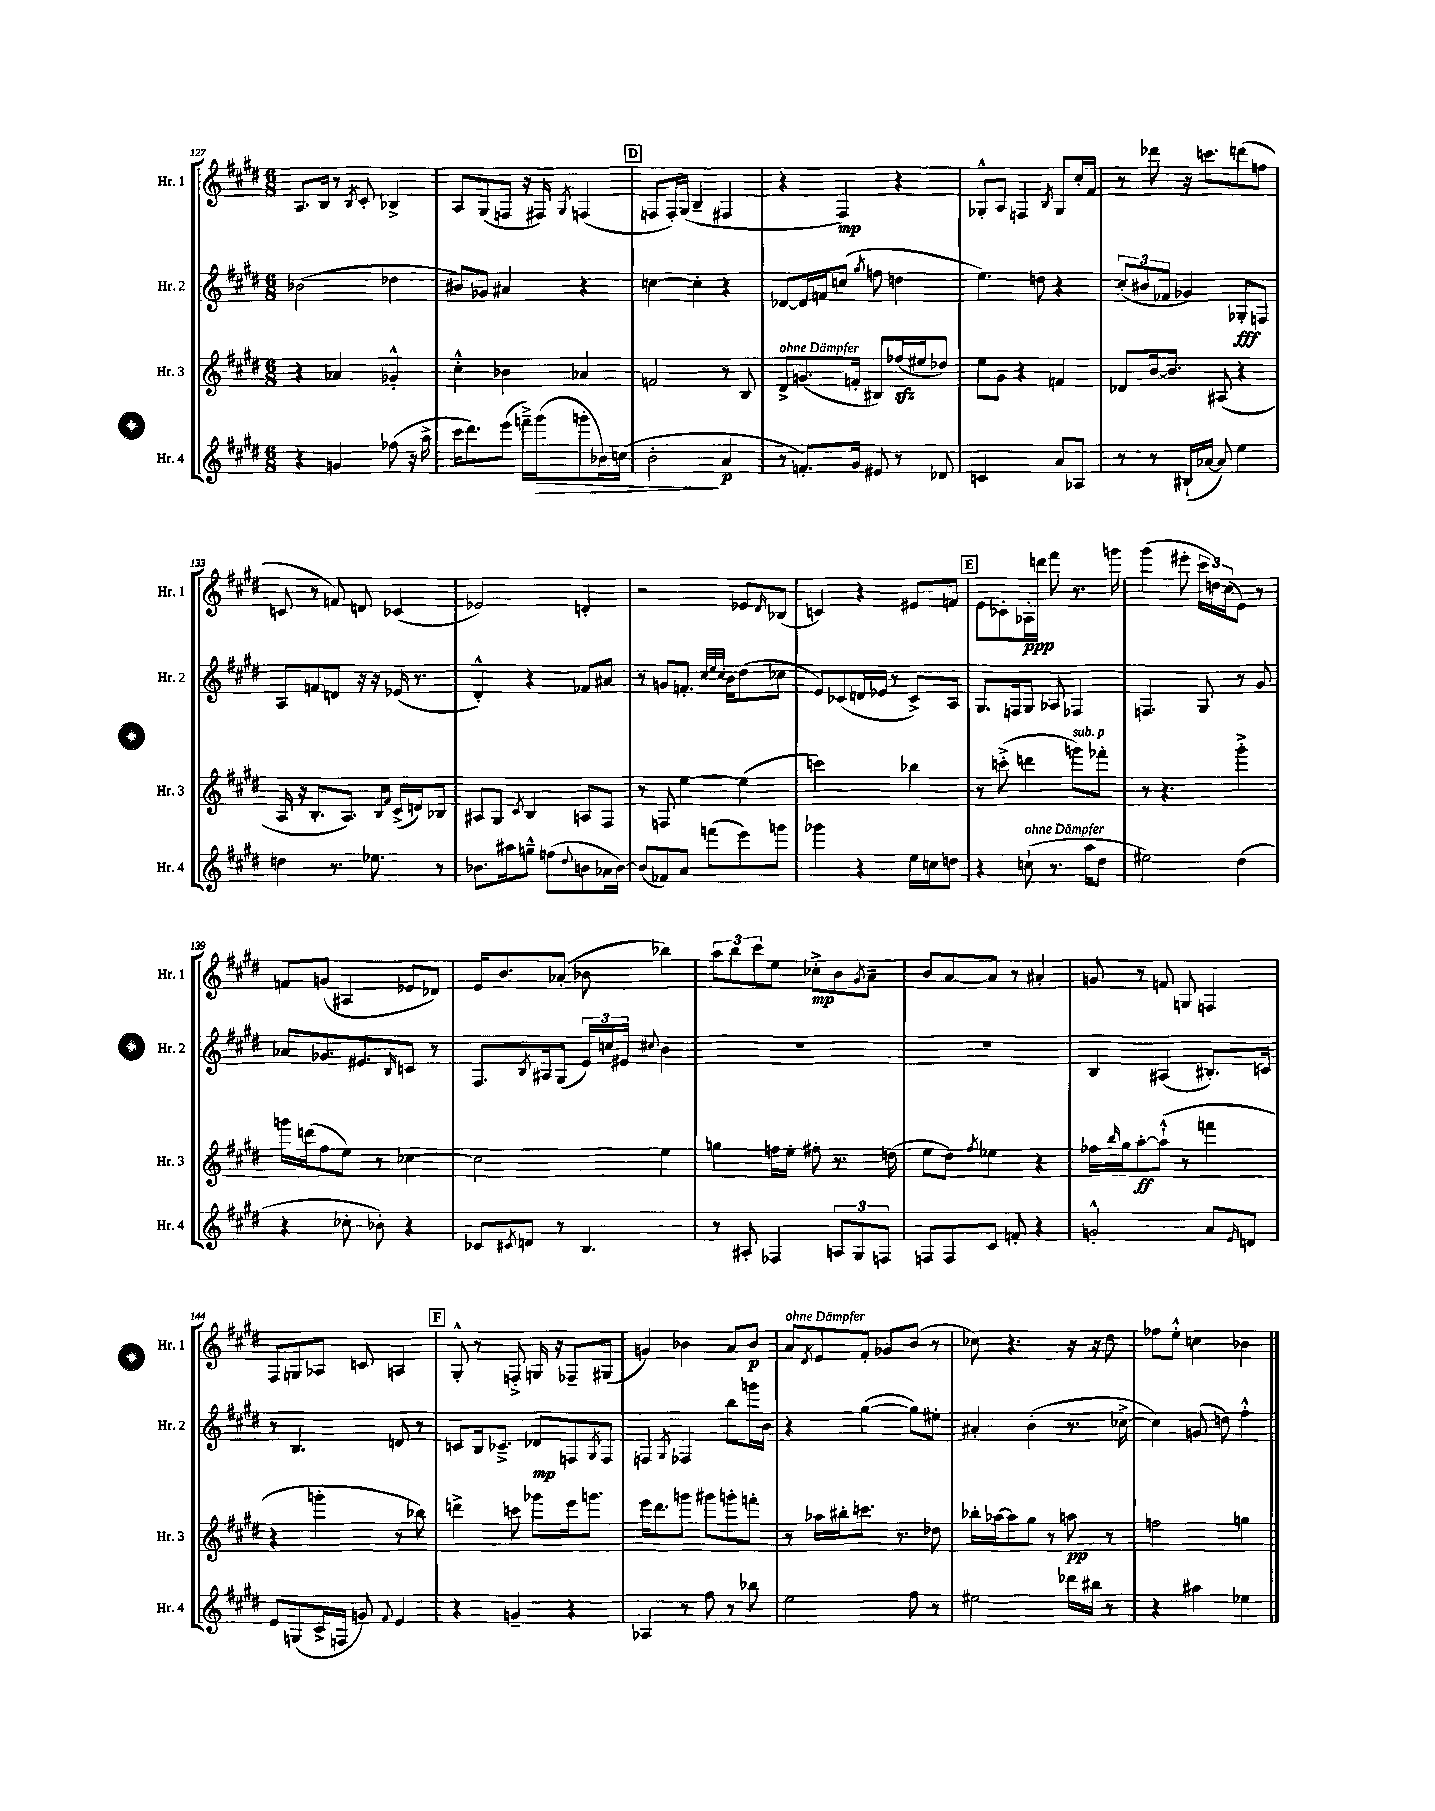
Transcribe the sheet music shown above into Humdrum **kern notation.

**kern	**kern	**kern	**kern
*staff4	*staff3	*staff2	*staff1
*clefG2	*clefG2	*clefG2	*clefG2
*k[f#c#g#d#]	*k[f#c#g#d#]	*k[f#c#g#d#]	*k[f#c#g#d#]
*M6/8	*M6/8	*M6/8	*M6/8
4r	4r	(2b-	8.A
.	.	.	16B
4g	4a-	.	8r
.	.	.	8qB
.	.	.	8c#'
(8ff-	4g-'^^	4dd-	4B-^
16r	.	.	.
16aa^	.	.	.
=	=	=	=
16ccc#	4cc#'^^	8b#)	8A
8.ddd#)	.	.	.
.	.	8g-	(8G#
(8eee	4b-	4a#	8F
16fff~^)	.	.	16r
(16ggg#	.	.	16F#)
.	.	.	8qG#
8ggg'	4a-	4r	(4F
16b-)	.	.	.
(16cc	.	.	.
=	=	=	=
2b'	2f	[4cc	8F
.	.	.	16F')
.	.	.	(16G#
.	.	4cc']	4B~
4a	8r	4r	4F#
.	8B	.	.
=	=	=	=
8r	8d#^	[8d-	4r
8.f')	(8.g	16d-]	.
.	.	16f	.
.	.	(8cc	4F#)
16g#	16f'	.	.
.	.	8qgg#	.
8e#	8B#)	8ff	.
8r	(16ff-	4dd	4r
.	16ee#	.	.
8d-	8dd-)	.	.
=	=	=	=
2c	8ee	4.ee)	8G-'^^
.	8g#	.	8A
.	4r	.	4F
.	.	8dd	.
.	.	.	8qB
8a	4f	4r	8G-
8A-	.	.	16cc#'
.	.	.	16f#
=	=	=	=
8r	8d-	(12cc#'	8r
.	.	12b#	.
8r	[16b	.	8ddd-
.	.	12f-	.
.	8.b]	.	.
(16B#`	.	4g-)	16r
[16a-	.	.	8.ccc
8a-])	(8A#	.	.
4ee	4r	8G-'	(8ddd
.	.	8F	8ff
=	=	=	=
4dd	16A	8A	8c
.	16r	.	.
.	8.B'	8f	8r
8.r	.	8d	8f)
.	8.A)	.	.
.	.	16r	8d
8.ee-	.	16r	.
.	16qqB	.	.
.	16qqf#	.	.
.	(16c#^	(16e-	(4c-
.	16d)	8.r	.
8r	8B-	.	.
=	=	=	=
8.b-	8A#	4d#'^^)	2e-)
.	8G#	.	.
16aa#	.	.	.
.	8qc#	.	.
8gg~^^	4B	4r	.
(8ff	.	.	.
8qqdd#	.	.	.
8b	8A	8f-	4d'
16a-	8F#	8a#	.
[16b)	.	.	.
=	=	=	=
(8b]	8r	8r	2r
8f-)	8F	8g	.
8a	[4ee	8.f'	.
(8fff	.	.	.
.	.	32qqcc#	.
.	.	32qqee	.
.	.	32qqcc#	.
.	.	16b	.
8eee)	(4ee]	(8dd#	8e-
.	.	.	16qqd#
8ggg	.	8cc-	(8B-
=	=	=	=
4ggg-	2ccc)	8e)	4c)
.	.	(8c-	.
4r	.	16d	4r
.	.	16e-	.
.	.	8r	.
16ee	4bb-	8c-^)	8e#
16cc	.	.	.
8dd	.	8A	8f
=	=	=	=
4r	8r	8.G#	8e
.	(8ccc'^	.	8c-'
.	.	16F	.
(8cc`	4ddd	8G#	16A-'
.	.	.	16ddd
8.r	.	8A-	8fff#
.	8ggg)	4F-	8.r
16aa	.	.	.
8dd#	8fff-'	.	.
.	.	.	16ggg
=	=	=	=
2ee#)	8r	4.F	(4ggg#
.	4.r	.	.
.	.	.	8eee#'
.	.	8G#	24ccc#
.	.	.	24dd)
.	.	.	(24cc#
(4dd#	4ggg#'^	8r	8e)
.	.	8g#	8r
=	=	=	=
4r	16ggg	8a-	8f
.	(16ddd	.	.
.	8ff#	8.g-	(8g
8cc-'	8ee)	.	4A#
.	.	8.e#	.
8b-')	8r	.	.
.	.	16qqB	.
4r	[4cc-	8c	8e-
.	.	8r	8d-)
=	=	=	=
8c-	2cc-]	8.F#	16e
.	.	.	8.b
8qc#	.	.	.
8d	.	.	.
.	.	8qB	.
.	.	16A#	.
8r	.	(8G#	(8a-'
4.B	.	24e)	8b-
.	.	24cc	.
.	.	24e#	.
.	.	8qqcc#	.
.	4ee	4b	4bb-)
=	=	=	=
8r	4gg	2.r	12aa
.	.	.	12bb
8A#'	.	.	.
.	.	.	12ccc#
4F-	16ff	.	8ee
.	16ee'	.	.
.	8ff#'	.	8cc-'^
12A	8.r	.	8b
12G#	.	.	.
.	.	.	8qg#
.	.	.	8a~
12F	.	.	.
.	(16dd	.	.
=	=	=	=
8F	8ee	2.r	8b
8F	8dd#)	.	[8a
.	8qff#	.	.
8c#	4ee-	.	8a]
8f'	.	.	8r
4r	4r	.	4a#'
=	=	=	=
2g'^^	16ff-	4B	8g
.	16qqbb	.	.
.	16gg#	.	.
.	[8aa'	.	8r
.	(8aa`^^]	(4A#	8f
.	8r	.	8G
8a	4fff	8.B#')	4F
16qqe	.	.	.
8d	.	.	.
.	.	16c	.
=	=	=	=
8e	4r	8r	8F#
(8G	.	4.B	8G
16c#^	4ggg'	.	8A-
16F	.	.	.
8g)	.	.	8c
8qqf#	.	.	.
4e	8r	8d	4A
.	8bb-)	8r	.
=	=	=	=
4r	4ddd^	8c	8G#'^^
.	.	16B	8r
.	.	8.c-~^	.
4g~	8ccc	.	8F'^
.	8ggg-	8d-	16G
.	.	.	16r
4r	16eee	8F	8F-~
.	8.ggg	.	.
.	.	8qG#	.
.	.	8F	(8G#
=	=	=	=
4A-	16eee	4F	4g)
.	8.ddd#	.	.
.	.	8qG#	.
8r	8ggg	4F-	4b-
8ff#	8ggg#	.	.
8r	8ggg'	8bb	8a
8bb-	8fff'	16ggg	8b-
.	.	16b	.
=	=	=	=
2ee	8r	4r	8a
.	.	.	8qd#
.	16aa-	.	8e
.	16bb#'	.	.
.	8.ccc	([4gg#	8f#'
.	.	.	8g-
.	8.r	.	.
8ff#	.	8gg#])	(8b
8r	8dd-	8ee#'	8r
=	=	=	=
2ee#	16bb-'	4a#'	8cc-)
.	[16aa-	.	.
.	8aa-]	.	4.r
.	8gg#	(4b'	.
.	8r	.	.
16ddd-	8aa	8.r	16r
16bb#	.	.	16r
8r	8r	.	8dd#
.	.	[16cc-^	.
=	=	=	=
4r	2ff	4cc-])	8ff-
.	.	.	8ee'^^
4aa#	.	(8g	4cc
.	.	8dd)	.
4ee-	4gg	4ff#'^^	4b-
==	==	==	==
*-	*-	*-	*-
